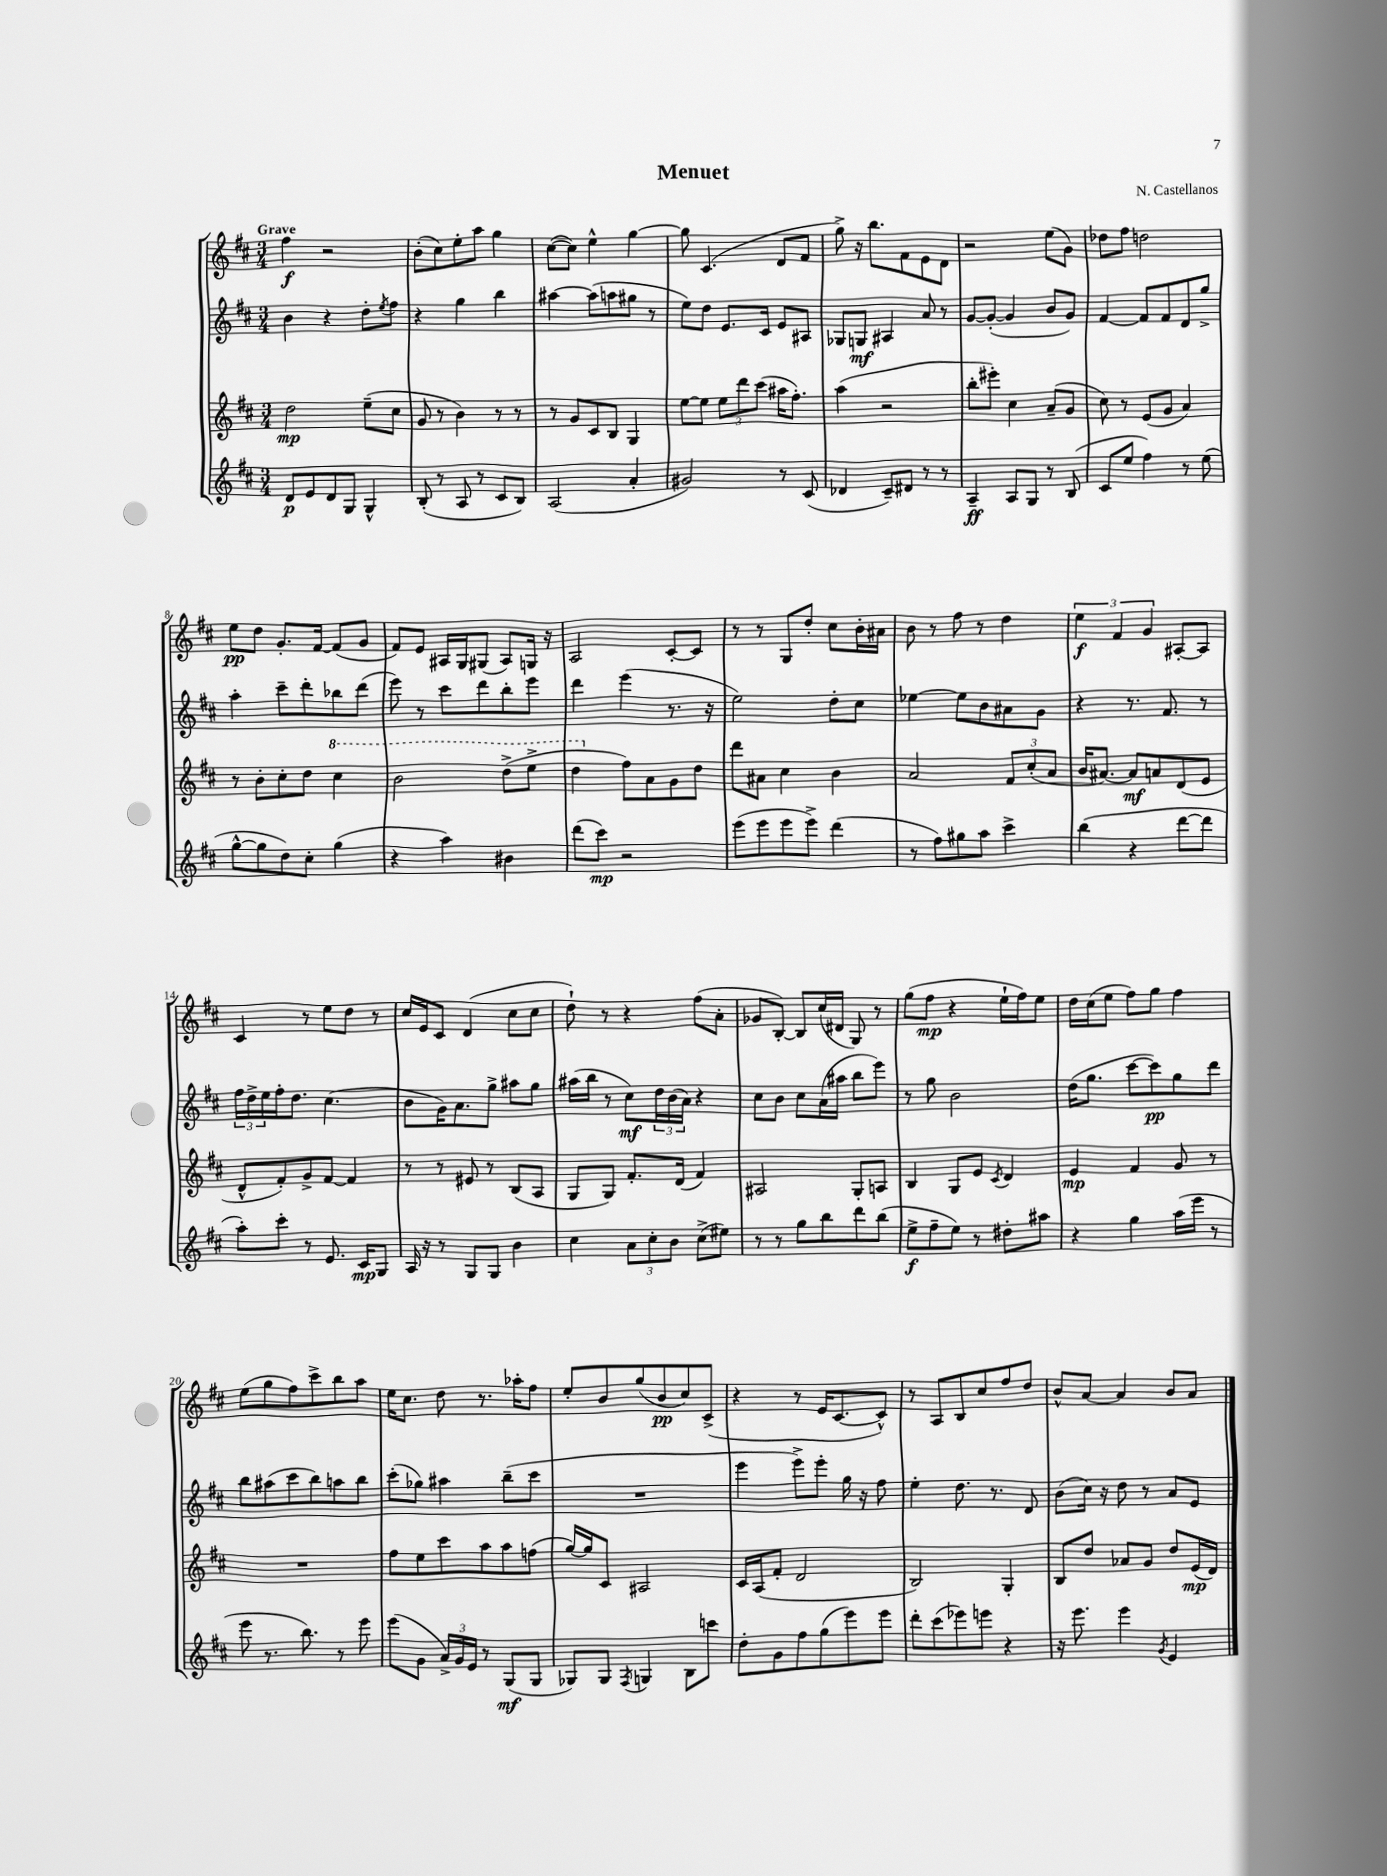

**kern	**dynam	**kern	**dynam	**kern	**dynam	**kern	**dynam
*part4	*part4	*part3	*part3	*part2	*part2	*part1	*part1
*staff4	*staff4	*staff3	*staff3	*staff2	*staff2	*staff1	*staff1
*clefG2	*	*clefG2	*	*clefG2	*	*clefG2	*
*k[f#c#]	*	*k[f#c#]	*	*k[f#c#]	*	*k[f#c#]	*
*M3/4	*	*M3/4	*	*M3/4	*	*M3/4	*
=1	=1	=1	=1	=1	=1	=1	=1
!	!	!	!	!	!	!LO:TX:a:B:t=Grave	!
8d/L	p	2dd\	mp	4b\	.	4ff#\	f
8e/	.	.	.	.	.	.	.
8d/	.	.	.	4r	.	2r	.
8G/J	.	.	.	.	.	.	.
4G^^/	.	(8ee~\L	.	8dd'\L	.	.	.
.	.	.	.	8qee/	.	.	.
.	.	8cc#\J	.	8ff#\J	.	.	.
=2	=2	=2	=2	=2	=2	=2	=2
(8B'/	.	8g/	.	4r	.	(8b'\L	.
8r	.	8r	.	.	.	8cc#\)	.
8A/	.	4b\)	.	4gg\	.	8ee'\	.
8r	.	.	.	.	.	8aa\J	.
8c#/L	.	8r	.	4bb\	.	4gg\	.
8B/J)	.	8r	.	.	.	.	.
=3	=3	=3	=3	=3	=3	=3	=3
(2A/	.	8r	.	[4aa#X\	.	([8cc#\L	.
.	.	8g/L	.	.	.	8cc#\J])	.
.	.	8c#/	.	(8aa#\L]	.	4ee^^\	.
.	.	8B/J	.	8aan\	.	.	.
4a'/	.	4G/	.	8gg#X\J	.	[4gg\	.
.	.	.	.	8r	.	.	.
=4	=4	=4	=4	=4	=4	=4	=4
2g#X/)	.	[8ee\L	.	8ee\L)	.	8gg\]	.
.	.	8ee\J]	.	8dd\J	.	(4.c#/	.
.	.	12ee\L	.	8.e/L	.	.	.
.	.	12ddd\	.	.	.	.	.
.	.	(12ccc#\J	.	.	.	.	.
.	.	.	.	16c#/Jk	.	.	.
8r	.	16aa#X\KL	.	8e/L	.	8d/L	.
.	.	8.ff#'\J)	.	.	.	.	.
(8c#/	.	.	.	8A#X/J	.	8f#/J	.
=5	=5	=5	=5	=5	=5	=5	=5
4d-X/	.	(4aa\	.	8G-X/L	.	8gg^\)	.
.	.	.	.	8Gn/J	mf	16r	.
.	.	.	.	.	.	8.bb\L	.
8c#~/L)	.	2r	.	4A#X/	.	.	.
8d#X/J	.	.	.	.	.	8f#\	.
8r	.	.	.	8a/	.	8e\	.
8r	.	.	.	8r	.	8d\J	.
=6	=6	=6	=6	=6	=6	=6	=6
4A~/	ff	8bb'\L	.	[8g/L	.	2r	.
.	.	8eee#X'\J)	.	(8g'/J_	.	.	.
8A/L	.	4cc#\	.	4g/]	.	.	.
8G/J	.	.	.	.	.	.	.
8r	.	(8a~/L	.	8b/L	.	(8ee\L	.
(8B/	.	8g/J	.	8g/J)	.	8g\J)	.
=7	=7	=7	=7	=7	=7	=7	=7
8c#/L	.	8cc#\)	.	[4f#/	.	8dd-X\L	.
8ee/J	.	8r	.	.	.	8ff#\J	.
4ff#\)	.	(8e/L	.	8f#/L]	.	2ddn\	.
.	.	8g/J	.	8f#/	.	.	.
8r	.	4a/)	.	8d/	.	.	.
(8ee\	.	.	.	8gg^/J	.	.	.
!!LO:LB:g=z
=8	=8	=8	=8	=8	=8	=8	=8
[8gg^^\L	.	8r	.	4aa'\	.	8ee\L	pp
8gg\]	.	8b'\L	.	.	.	8dd\J	.
8dd\)	.	8cc#'\	.	8ccc#~\L	.	8.g'/L	.
8cc#'\J	.	8dd\J	.	8ddd'\	.	.	.
.	.	.	.	.	.	[16f#/Jk	.
*	*	*8va	*	*	*	*	*
(4gg\	.	4ccc#\	.	8bb-X\	.	(8f#/L]	.
.	.	.	.	(8ddd\J	.	8g/J	.
=9	=9	=9	=9	=9	=9	=9	=9
4r	.	2bb\	.	8eee\)	.	8f#/L)	.
.	.	.	.	8r	.	8e/J	.
4aa\)	.	.	.	8ccc#\L	.	16A#X/LL	.
.	.	.	.	.	.	16G/J	.
.	.	.	.	8ddd\	.	(8G#X/J	.
4b#X\	.	(8ddd^\L	.	8bb'\	.	8A#/L)	.
.	.	8eee^\J	.	8eee\J	.	16Gn/Jk	.
.	.	.	.	.	.	16r	.
=10	=10	=10	=10	=10	=10	=10	=10
(8ddd\L	.	4ddd\	.	4ddd\	.	2A/	.
8ccc#\J)	mp	.	.	.	.	.	.
*	*	*X8va	*	*	*	*	*
2r	.	8ff#\L)	.	(4eee\	.	.	.
.	.	8a\	.	.	.	.	.
.	.	8g\	.	8.r	.	[8c#'/L	.
.	.	8dd\J	.	.	.	8c#/J]	.
.	.	.	.	16r	.	.	.
=11	=11	=11	=11	=11	=11	=11	=11
(8eee\L	.	8ddd\L	.	2ee\)	.	8r	.
8eee\	.	8a#X\J	.	.	.	8r	.
8eee\	.	4cc#\	.	.	.	8G/L	.
8eee^\J)	.	.	.	.	.	8dd'/J	.
(4ddd\	.	4b\	.	8dd'\L	.	8cc#\L	.
.	.	.	.	8cc#\J	.	16b'\L	.
.	.	.	.	.	.	16a#X\JJ	.
=12	=12	=12	=12	=12	=12	=12	=12
8r	.	2a/	.	[4ee-X\	.	8b\	.
8ff#\L)	.	.	.	.	.	8r	.
8gg#X\	.	.	.	8ee-\L]	.	8ff#\	.
8aa\J	.	.	.	8b\	.	8r	.
4ccc#^\	.	12f#/L	.	8a#X\	.	4dd\	.
.	.	(12cc#'/	.	.	.	.	.
.	.	.	.	8g\J	.	.	.
.	.	12a/J	.	.	.	.	.
=13	=13	=13	=13	=13	=13	=13	=13
(4bb\	.	16b/KL	.	4r	.	6ee\	f
.	.	[8.a#X/J)	.	.	.	.	.
.	.	.	.	.	.	6f#/	.
4r	.	8a#/L]	mf	8.r	.	.	.
.	.	.	.	.	.	6g/	.
.	.	8an/	.	.	.	.	.
.	.	.	.	8.f#/	.	.	.
[8ddd\L	.	(8d/	.	.	.	[8A#X'/L	.
8ddd\J]	.	8e/J	.	8r	.	8A#/J]	.
!!LO:LB:g=z
=14	=14	=14	=14	=14	=14	=14	=14
8aa'\L)	.	8d^^/L	.	24ff#\LL	.	4c#/	.
.	.	.	.	24dd^\	.	.	.
.	.	.	.	24ee\	.	.	.
8ccc#'\J	.	8f#'/)	.	16ff#'\J	.	.	.
.	.	.	.	8.dd\J	.	.	.
8r	.	8g^/	.	.	.	8r	.
8.e/	.	[8f#/J	.	(4.cc#\	.	8ee\L	.
.	.	4f#/]	.	.	.	8dd\J	.
16c#/KL	mp	.	.	.	.	.	.
8G/J	.	.	.	.	.	8r	.
=15	=15	=15	=15	=15	=15	=15	=15
16A/	.	8r	.	8b\L	.	16cc#/LL	.
16r	.	.	.	.	.	16e/J	.
8r	.	8r	.	16g\K)	.	8c#/J	.
.	.	.	.	8.a\	.	.	.
8G/L	.	8e#X/	.	.	.	(4d/	.
8G/J	.	8r	.	8gg^\J	.	.	.
4b\	.	(8B/L	.	8aa#X\L	.	8cc#\L	.
.	.	8A/J	.	8gg\J	.	8cc#\J	.
=16	=16	=16	=16	=16	=16	=16	=16
4cc#\	.	8G/L	.	(16aa#X\LL	.	8dd`\)	.
.	.	.	.	16bb\JJ	.	.	.
.	.	8G/J)	.	8r	.	8r	.
12a\L	.	8.f#'/L	.	8cc#\L)	mf	4r	.
12cc#'\	.	.	.	.	.	.	.
.	.	.	.	24dd\L	.	.	.
12b\J	.	.	.	(24b\	.	.	.
.	.	(16d/Jk	.	.	.	.	.
.	.	.	.	24a\JJ)	.	.	.
(8cc#^\L	.	4f#/)	.	4r	.	(8ff#\L	.
8ee#X\J)	.	.	.	.	.	8a'\J	.
=17	=17	=17	=17	=17	=17	=17	=17
8r	.	2A#X/	.	8cc#\L	.	8g-X/L	.
8r	.	.	.	8b\J	.	[8B'/J)	.
8gg\L	.	.	.	8cc#\L	.	8B/L]	.
8bb\	.	.	.	(16a\L	.	(16cc#/L	.
.	.	.	.	16aa#X\JJ	.	16d#X/JJ	.
8ddd\	.	8G'/L	.	8bb\L	.	8G/)	.
(8bb\J	.	8An/J	.	8eee\J)	.	8r	.
=18	=18	=18	=18	=18	=18	=18	=18
8ee^\L	f	4B/	.	8r	.	(8gg\L	.
8ff#~\	.	.	.	8gg\	.	8ff#\J	mp
8ee\J)	.	8G/L	.	2b\	.	4r	.
8r	.	8e/J	.	.	.	.	.
.	.	8qc#/	.	.	.	.	.
8dd#X'\L	.	4d/	.	.	.	16ee`\LL	.
.	.	.	.	.	.	16ff#\J)	.
8aa#X\J	.	.	.	.	.	8ee\J	.
=19	=19	=19	=19	=19	=19	=19	=19
4r	.	4e/	mp	(16dd\KL	.	16dd\LL	.
.	.	.	.	8.gg\J	.	(16cc#\J	.
.	.	.	.	.	.	8ee\J	.
4gg\	.	4f#/	.	[8ccc#\L	.	8ff#\L)	.
.	.	.	.	8ccc#\])	pp	8gg\J	.
(16aa\LL	.	8g/	.	8gg\	.	4ff#\	.
16eee\JJ	.	.	.	.	.	.	.
8r	.	8r	.	8ddd\J	.	.	.
!!LO:LB:g=z
=20	=20	=20	=20	=20	=20	=20	=20
8eee\	.	2.r	.	8bb\L	.	(8ee\L	.
8.r	.	.	.	(8aa#X\	.	8gg\	.
.	.	.	.	8ccc#\	.	8ff#\)	.
8.bb\)	.	.	.	.	.	.	.
.	.	.	.	8bb\)	.	8ccc#^\	.
8r	.	.	.	8aan\	.	8bb\	.
8eee\	.	.	.	8bb\J	.	8aa\J	.
=21	=21	=21	=21	=21	=21	=21	=21
(8eee\L	.	8ff#\L	.	(8ccc#'\L	.	16ee\KL	.
.	.	.	.	.	.	8.cc#\J	.
8g\J	.	8ee\	.	8gg-X\J)	.	.	.
24a^/LL)	.	8ccc#\	.	4aa#X\	.	8dd\	.
24g/	.	.	.	.	.	.	.
24e/JJ	.	.	.	.	.	.	.
8r	.	8aa\	.	.	.	8.r	.
(8G/L	mf	8aa\	.	(8bb~\L	.	.	.
.	.	.	.	.	.	16aa-X'\KL	.
8G/J	.	(8ffn\J	.	8ccc#\J	.	8ff#\J	.
=22	=22	=22	=22	=22	=22	=22	=22
8G-X/L)	.	[16gg/LL)	.	2.r	.	8ee'/L	.
.	.	16gg/J]	.	.	.	.	.
8G-/J	.	8c#/J	.	.	.	8b/	.
8qF#/	.	.	.	.	.	.	.
4Gn/	.	2A#X/	.	.	.	(8gg/	.
.	.	.	.	.	.	8b/	pp
8B\L	.	.	.	.	.	8cc#/)	.
8cccn\J	.	.	.	.	.	(8c#^/J	.
=23	=23	=23	=23	=23	=23	=23	=23
8dd'\L	.	16c#/LL	.	4eee\	.	4r	.
.	.	(16A/J	.	.	.	.	.
8g\	.	8f#'/J	.	.	.	.	.
8ff#\	.	2d/	.	8eee^\L)	.	8r	.
(8gg\	.	.	.	8eee'\J	.	16e/KL	.
.	.	.	.	.	.	[8.c#/	.
8eee\)	.	.	.	16gg\	.	.	.
.	.	.	.	16r	.	.	.
8eee\J	.	.	.	8ff#\	.	8c#^^/J])	.
=24	=24	=24	=24	=24	=24	=24	=24
8ddd'\L	.	2B/)	.	4ee'\	.	8r	.
(8ccc#\	.	.	.	.	.	8A/L	.
8eee-X\)	.	.	.	8.dd\	.	8B/	.
8eeen\J	.	.	.	.	.	8cc#/	.
.	.	.	.	8.r	.	.	.
4r	.	4G'/	.	.	.	8ff#/	.
.	.	.	.	8d/	.	8dd/J	.
=25	=25	=25	=25	=25	=25	=25	=25
16r	.	8B/L	.	(8b\L	.	8b^^/L	.
8.eee\	.	.	.	.	.	.	.
.	.	8dd/J	.	16cc#\Jk)	.	[8a/J	.
.	.	.	.	16r	.	.	.
4eee\	.	8a-X/L	.	8dd\	.	4a/]	.
.	.	8g/J	.	8r	.	.	.
8qg/	.	.	.	.	.	.	.
4e/	.	8dd/L	.	8a/L	.	8b/L	.
.	.	(16e/L	mp	8e/J	.	8a/J	.
.	.	16d/JJ)	.	.	.	.	.
==	==	==	==	==	==	==	==
*-	*-	*-	*-	*-	*-	*-	*-
